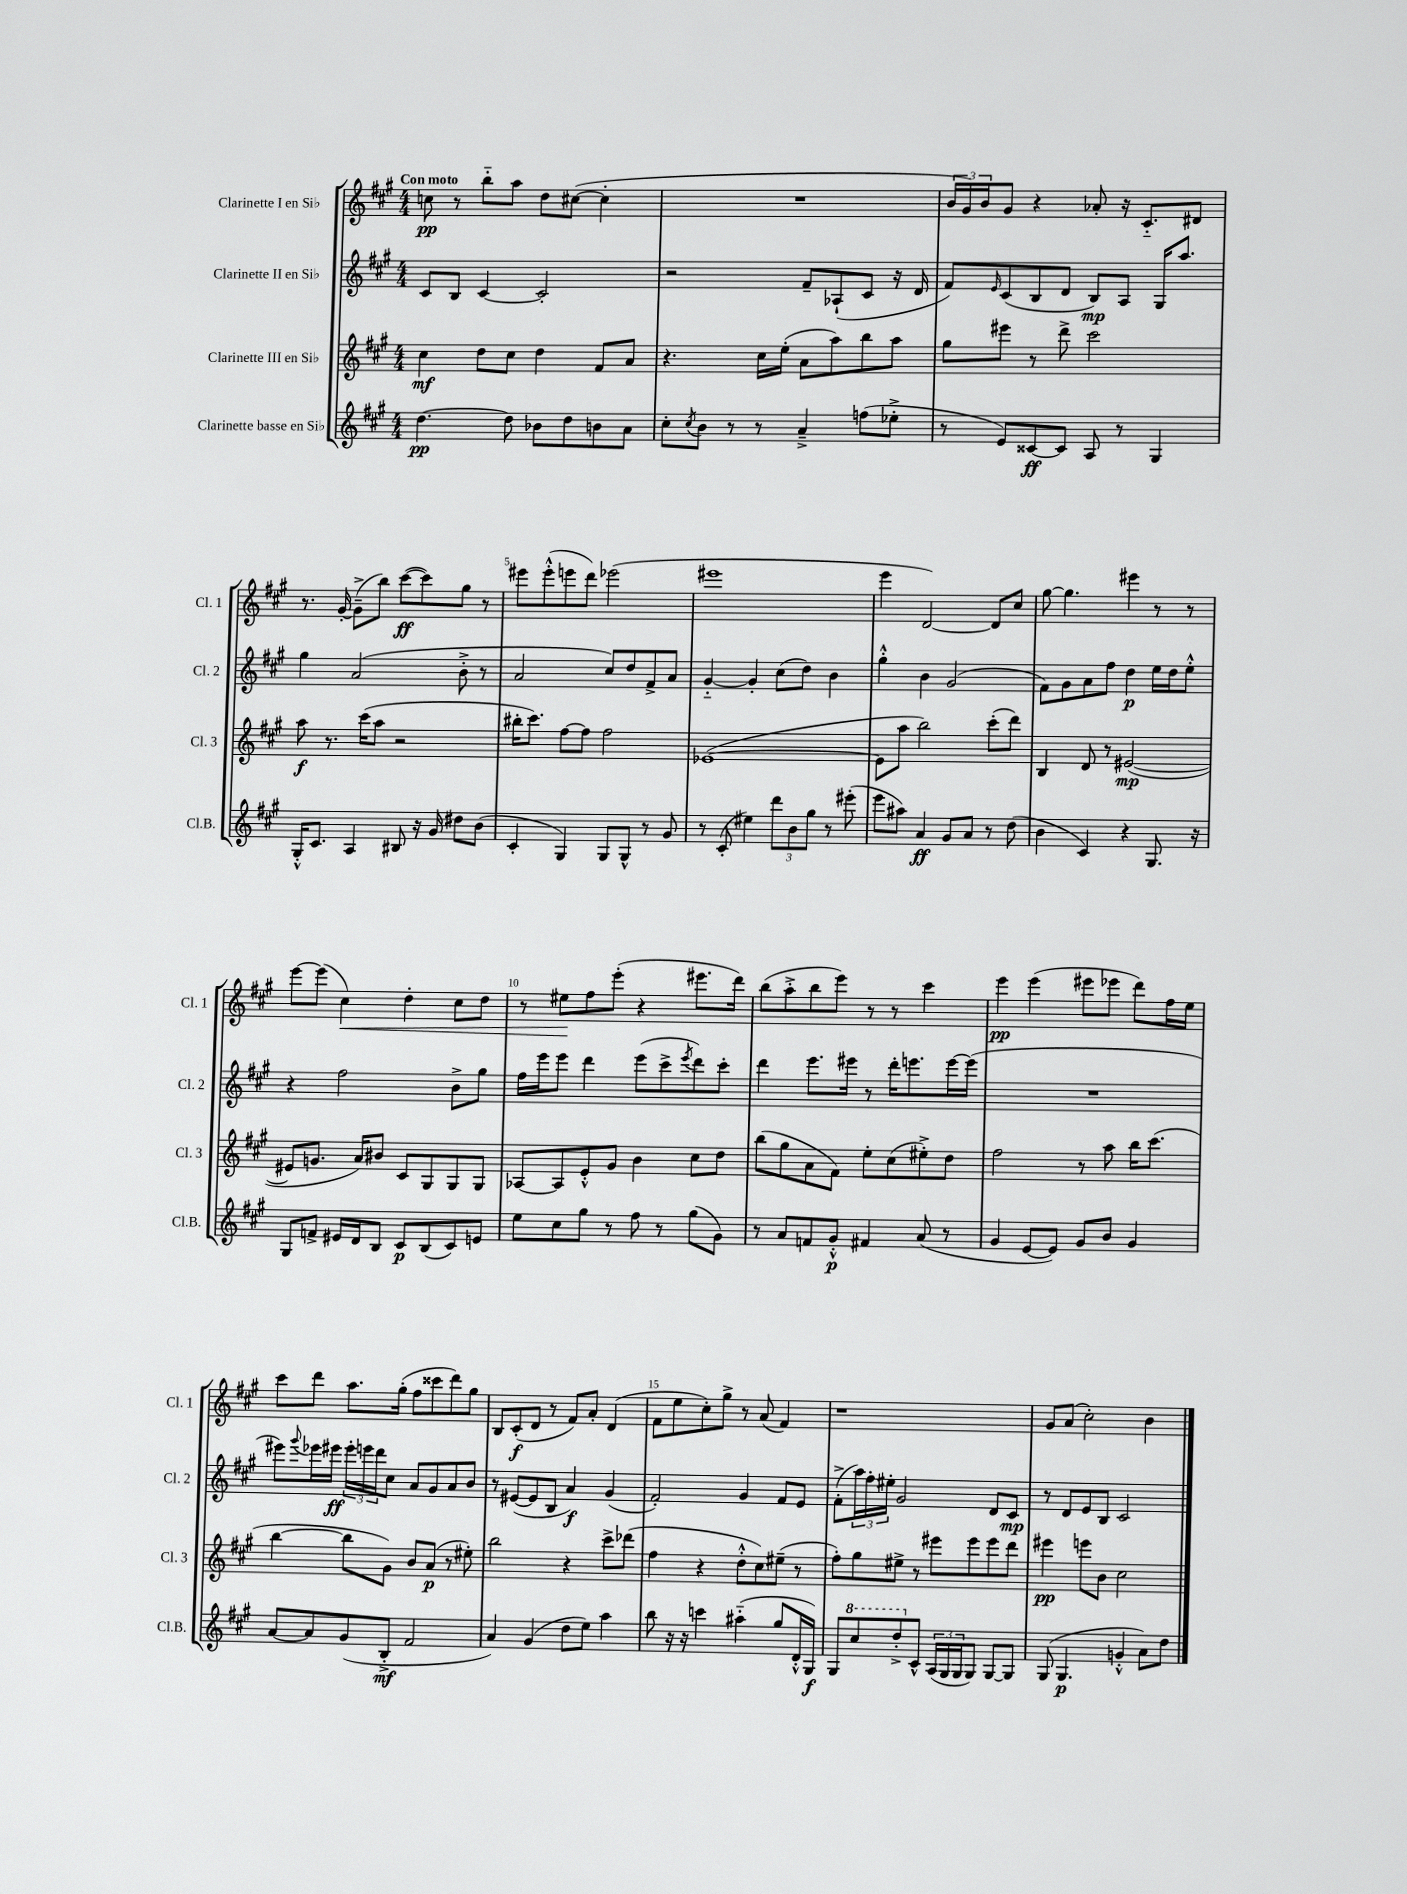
<<
\new StaffGroup <<
\new Staff = "s0" \with { instrumentName = "Clarinette I en Sib" shortInstrumentName = "Cl. 1" } {
    \clef treble \key a \major \numericTimeSignature \time 4/4 \tempo "Con moto"
    c''8\pp r8 b''8-_ a''8 d''8 cis''8~( cis''4-. |
    R1 |
    \tuplet 3/2 { b'16 gis'16) b'16 } gis'8 r4 aes'8-. r16 cis'8.-_ dis'8 |
    r8. gis'16~-. gis'8--->( b''8) cis'''8~\ff( cis'''8) gis''8 r8 |
    eis'''8 eis'''8-.-^( e'''8 d'''8) ees'''2( |
    eis'''1 |
    e'''4 d'2~) d'8 cis''8 |
    gis''8~ gis''4. eis'''4 r8 r8 |
    e'''8~ e'''8( cis''4\<) d''4-. cis''8 d''8 |
    r8 eis''8\! fis''8 e'''8-.( r4 eis'''8. d'''16) |
    b''8( a''8-.-> b''8 e'''8) r8 r8 cis'''4 |
    e'''4\pp e'''4( eis'''8 ees'''8 d'''8) fis''16 e''16 |
    cis'''8 d'''8 a''8. gis''16-.( fis''8 cisis'''8 d'''8) gis''8 |
    b8 cis'8-.\f( d'8 r8 fis'8) a'8-. d'4( |
    fis'8 e''8 cis''8-.) gis''8-> r8 a'8( fis'4) |
    r1 |
    gis'8 a'8( cis''2-.) b'4 \bar "|." |
}
\new Staff = "s1" \with { instrumentName = "Clarinette II en Sib" shortInstrumentName = "Cl. 2" } {
    \clef treble \key a \major \numericTimeSignature \time 4/4
    cis'8 b8 cis'4~ cis'2-. |
    r2 fis'8-- aes8-!( cis'8 r16 d'16 |
    fis'8) \grace { e'16 } cis'8( b8 d'8 b8\mp) a8 gis16 a''8. |
    gis''4 a'2( b'8-.-> r8 |
    a'2 cis''8) d''8 fis'8-> a'8 |
    gis'4~-_ gis'4-. cis''8( d''8) b'4 |
    gis''4-.-^ b'4 gis'2( |
    fis'8) gis'8 a'8 fis''8 d''4\p e''16 d''16 e''8-.-^ |
    r4 fis''2 b'8-> gis''8 |
    fis''16 e'''16 e'''8 d'''4 e'''8( cis'''8-> \acciaccatura { e'''8 } d'''8) cis'''8-. |
    d'''4 e'''8. eis'''16 r8 d'''16-. e'''8. e'''16~ e'''16( |
    R1 |
    eis'''8) \appoggiatura { gis'''8 } ees'''16 eis'''16\ff \tuplet 3/2 { eis'''16-. e'''16 d'''16 } cis''8 a'8 gis'8 a'8 b'8 |
    r8 eis'8~( eis'8 b8 a'4\f) gis'4( |
    fis'2-.) gis'4 fis'8 e'8 |
    fis'8-.->( \tuplet 3/2 { a''16) fis''16-. eis''16-. } gis'2 d'8 cis'8\mp |
    r8 d'8 e'8 b8 cis'2 \bar "|." |
}
\new Staff = "s2" \with { instrumentName = "Clarinette III en Sib" shortInstrumentName = "Cl. 3" } {
    \clef treble \key a \major \numericTimeSignature \time 4/4
    cis''4\mf d''8 cis''8 d''4 fis'8 a'8 |
    r4. cis''16 e''16-.( a'8 a''8) b''8 a''8 |
    gis''8 eis'''8 r8 d'''8-> cis'''2 |
    a''8\f r8. cis'''16( a''8 r2 |
    bis''16-. cis'''8.) fis''8~ fis''8 fis''2 |
    ees'1~( |
    ees'8 a''8 b''2) cis'''8-.( d'''8) |
    b4 d'8 r8 eis'2~\mp( |
    eis'8 g'8. a'16) bis'8 cis'8 gis8 gis8 gis8 |
    aes8~ aes8 e'8-.-^ gis'8 b'4 cis''8 d''8 |
    b''8( gis''8 a'8 fis'8) e''8-. cis''8( eis''8-.->) d''8 |
    fis''2 r8 a''8 b''16 cis'''8.( |
    b''4~ b''8 gis'8) b'8 a'8\p( r8 eis''8-.) |
    b''2 r4 cis'''8-> des'''8( |
    fis''4 r4 d''8-.-^ cis''8) eis''8--( r8 |
    fis''8-.) gis''8 eis''8-> r8 eis'''8 eis'''8 eis'''8 d'''8 |
    eis'''4\pp e'''8 b'8 cis''2 \bar "|." |
}
\new Staff = "s3" \with { instrumentName = "Clarinette basse en Sib" shortInstrumentName = "Cl.B." } {
    \clef treble \key a \major \numericTimeSignature \time 4/4
    d''4.~\pp d''8 bes'8 d''8 b'8 a'8 |
    cis''8-. \acciaccatura { cis''8 } b'8 r8 r8 a'4---> f''8( ees''8-.-> |
    r8 e'8) cisis'8~\ff cisis'8 a8 r8 gis4 |
    gis16-.-^ cis'8. a4 bis8 r16 gis'16 dis''8 b'8( |
    cis'4-. gis4) gis8 gis8-^ r8 gis'8 |
    r8 cis'8-.( eis''4) \tuplet 3/2 { d'''8 b'8 gis''8 } r8 eis'''8-.( |
    e'''8 ais''8) a'4\ff gis'8 a'8 r8 d''8( |
    b'4 cis'4) r4 gis8. r16 |
    gis8 f'8-> eis'16 d'16 b8 cis'8\p b8( cis'8) e'8 |
    e''8 cis''8 gis''8 r8 fis''8 r8 gis''8( gis'8) |
    r8 a'8 f'8 gis'8-.-^\p fis'4 a'8( r8 |
    gis'4 e'8~ e'8) gis'8 b'8 gis'4 |
    a'8~ a'8 gis'8( b8-.->\mf fis'2 |
    a'4) gis'4( d''8 e''8) a''4 |
    b''8 r16 r16 c'''4 ais''4-_( gis''8 d'16-.-^ gis16\f) |
    gis8 \ottava #1 cis'''8 d'''8-.-> \ottava #0 cis'8-^ \tuplet 3/2 { a16( gis16 gis16 } gis8) gis8~ gis8 |
    gis8( gis4.\p g'4-.-^ a'8) d''8 \bar "|." |
}
>>
>>
\layout { \context { \Score \override BarNumber.break-visibility = ##(#f #t #t) barNumberVisibility = #(every-nth-bar-number-visible 5) } }
